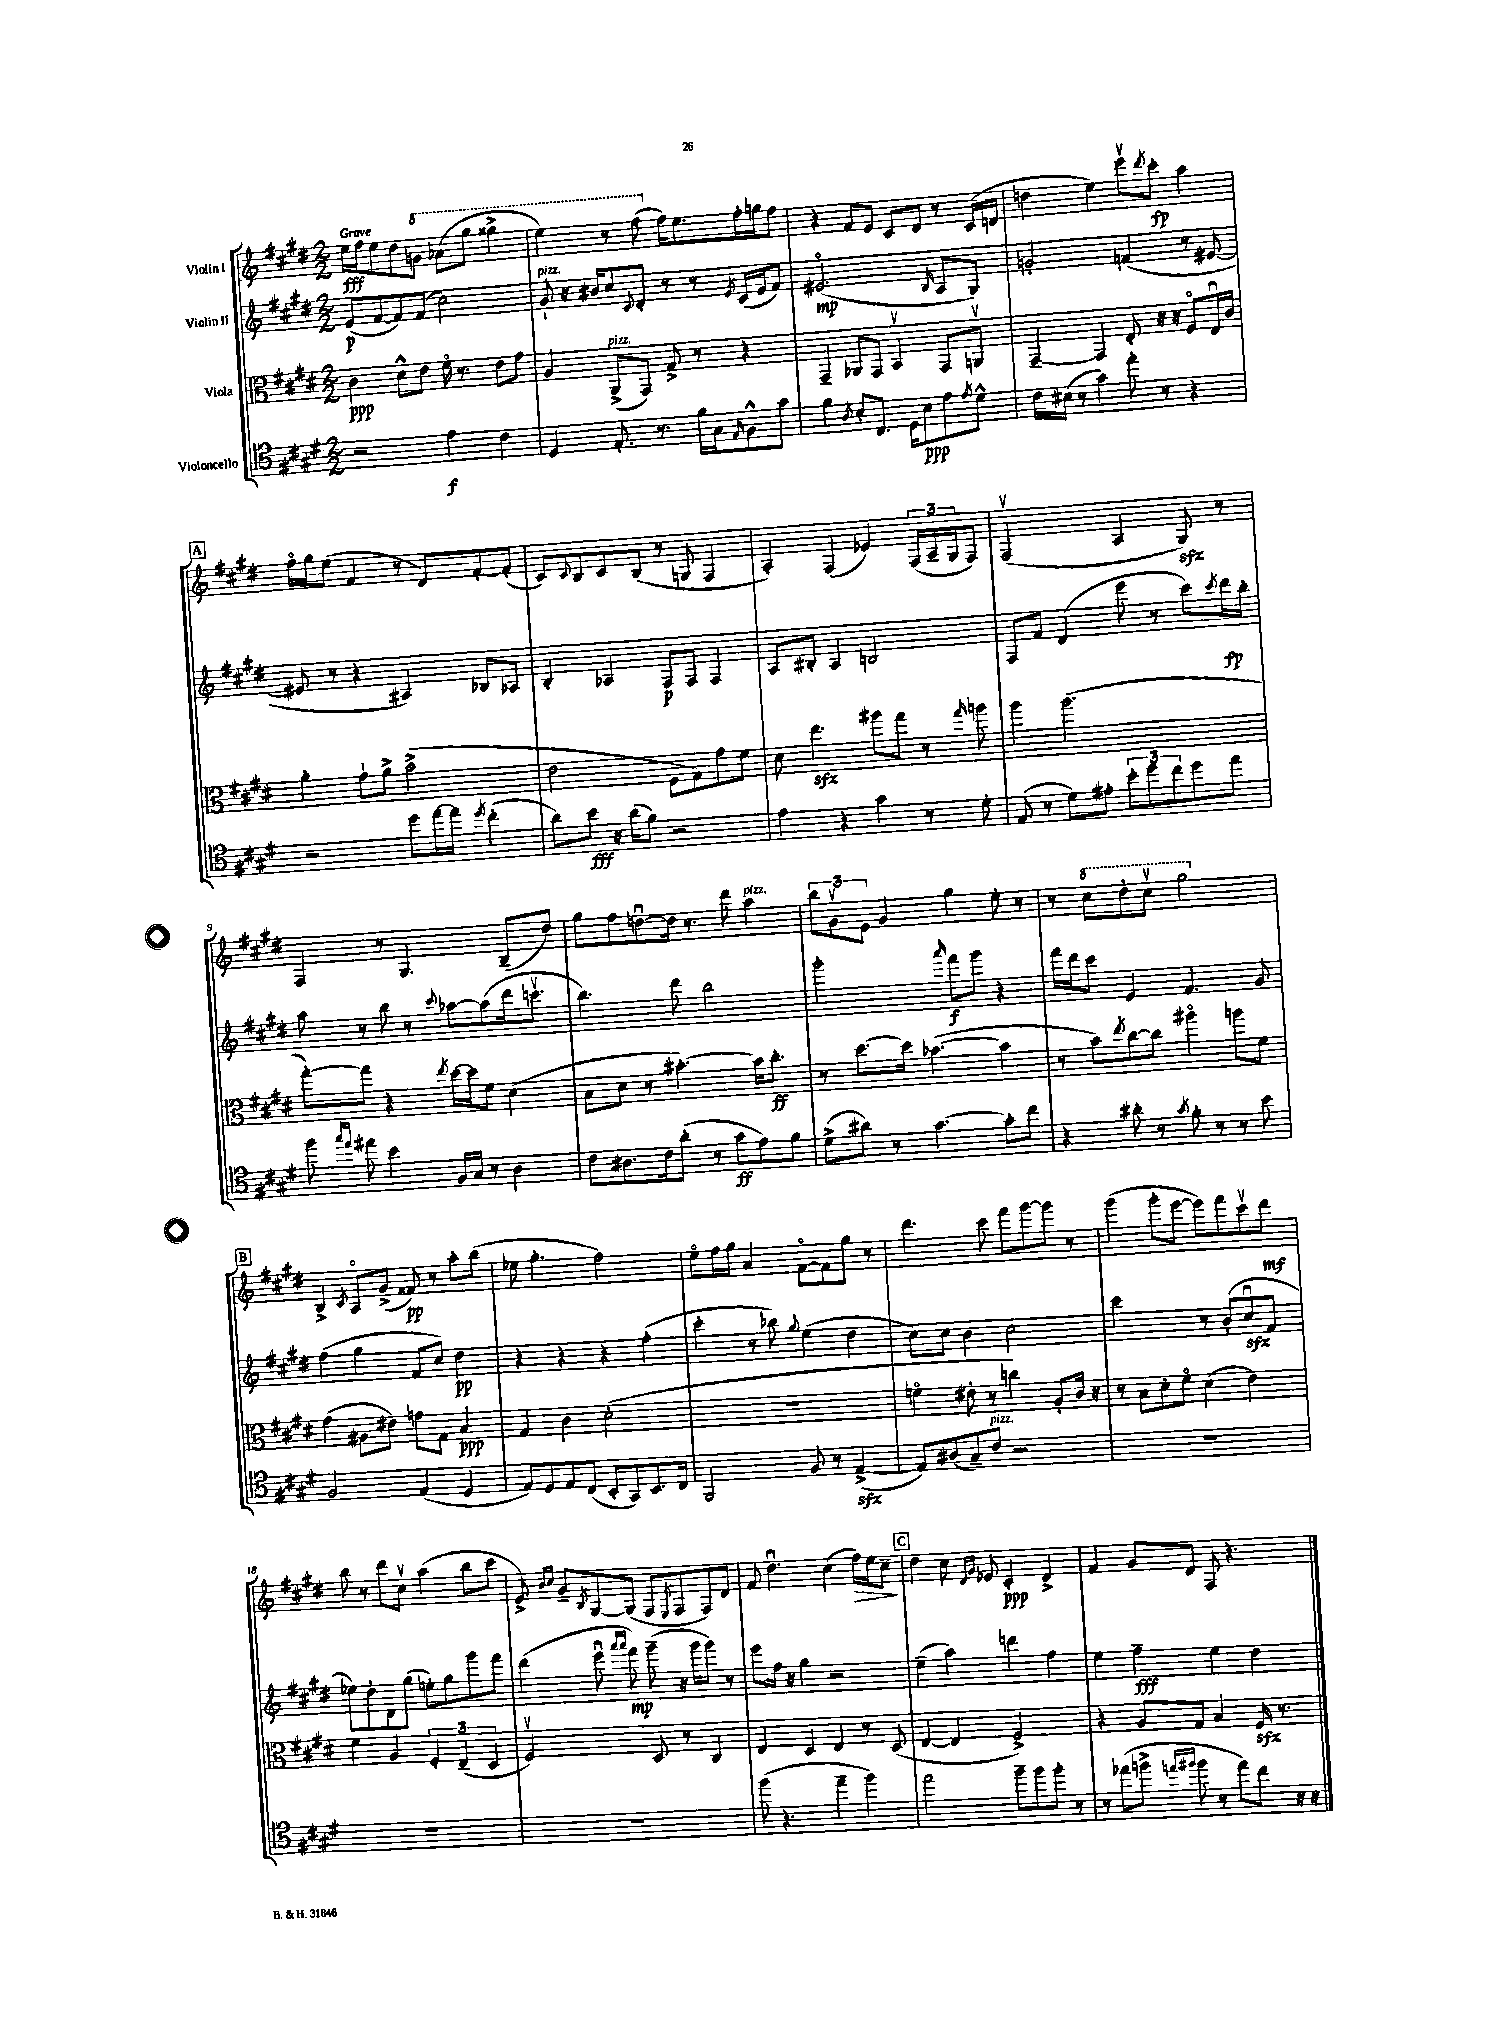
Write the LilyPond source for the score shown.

<<
\new StaffGroup <<
\new Staff = "s0" \with { instrumentName = "Violin I" } {
    \clef treble \key e \major \numericTimeSignature \time 2/2 \tempo "Grave"
    e''16\fff fis''16 e''8 dis''8 \ottava #1 g''8 aes''8( gis'''8 gisis'''4-> |
    e'''4) r8 fis'''8( \ottava #0 fis''16) e''8. fis''16-. g''16 fis''8 |
    r4 fis'8 e'8 cis'8 dis'8 r8 cis'16( d'16 |
    d''4 e''4) e'''8\upbow \acciaccatura { dis'''8 } cis'''8-.\fp a''4 |
    \mark \markup { \box "A" } fis''16\flageolet gis''16 e''8( fis'4 r8 dis'8) fis'8~-. fis'8-.( |
    cis'8) \appoggiatura { cis'8 } b8 cis'8 b8( r8 g8 fis4 |
    a4-.) fis4( ees'4) \tuplet 3/2 { fis16( a16-- gis16 } fis8) |
    fis2\upbow( a4 gis8\sfz) r8 |
    fis4 r8 gis4. b8--( dis''8) |
    gis''8 fis''8 d''8~\downbow d''16 r8. dis'''8 a''4^\markup { \italic "pizz." } |
    \tuplet 3/2 { b''8 gis'8\upbow e'8 } gis'4 gis''4 e''8-. r8 |
    r8 \ottava #1 cis'''8 dis'''8-. cis'''8\upbow gis'''2 \ottava #0 |
    \mark \markup { \box "B" } b4-> \acciaccatura { cis'8 } a8\flageolet gis'8->( fisis'8\pp) r8 a''8-. b''8( |
    ees''8 gis''4.-. fis''2) |
    e''8\flageolet fis''16 gis''16 a'4 fis'8~\flageolet fis'8 gis''8 r8 |
    dis'''4. cis'''8 fis'''8 gis'''8~ gis'''8 r8 |
    gis'''4( gis'''8-. e'''8~ e'''8) fis'''8 cis'''8\upbow dis'''8\mf |
    b''8 r8 dis'''8 cis''8\upbow a''4( b''8 cis'''8 |
    e'8->) \grace { b'16 cis''16 } gis'8-- \acciaccatura { b8 } gis8~ gis8( fis8 \acciaccatura { e8 } fis8 fis8) dis'8 |
    fis'8 dis''4.\downbow cis''4( fis''16\>) e''16 cis''8--\! |
    \mark \markup { \box "C" } dis''4 cis''8 \grace { dis'16 gis'16 } ees'8 cis'4-.\ppp dis'4-> |
    fis'4 gis'8 dis'8 fis8 r4. \bar "|." |
}
\new Staff = "s1" \with { instrumentName = "Violin II" } {
    \clef treble \key e \major \numericTimeSignature \time 2/2
    e'8\p( fis'8~ fis'8) fis'8( cis''2) |
    gis'8-!^\markup { \italic "pizz." } r16 bis'16 cis''8 \appoggiatura { cis'8 } dis'8-. r8 r8 \acciaccatura { e'8 } cis'16( e'16 fis'8) |
    eis'2.\flageolet\mp( \grace { b16 } a8 gis8) |
    g'2-. f'4( r8 eis'8~ |
    \mark \markup { \box "A" } eis'8 r8 r4 ais4) bes8 aes8 |
    b4-. aes4 fis8\p fis8 fis4 |
    a8 bis8-. a4 b2 |
    fis8 fis'8 dis'4( e'''8 r8 cis'''8) \acciaccatura { cis'''8 } dis'''16\fp b''16-. |
    a''8 r8 b''8 r8 \appoggiatura { cis'''8 } aes''8~ aes''8( dis'''16 c'''8.\upbow |
    b''4.) dis'''8 b''2 |
    gis'''2-. \grace { a'''16 } fis'''8\f gis'''8 r4 |
    fis'''16 dis'''16 cis'''8 e'4 fis'4. gis'8 |
    \mark \markup { \box "B" } fis''4( gis''4 fis'8 cis''8) dis''4\pp |
    r4 r4 r4 fis''4-.( |
    cis'''4-. r8 bes''8) \appoggiatura { gis''8 } e''4( dis''4 |
    cis''8) cis''8 b'4 cis''2 |
    cis'''2 r8 b'8-.( cis''8\downbow\sfz fis'8 |
    ees''8) dis''8-. dis'8 gis''8( e''8-.) gis''8 gis'''8 fis'''8 |
    dis'''4( e'''8\downbow \grace { a'''16 a'''16 } fis'''8\mp) gis'''8--( r16 gis'''16 gis'''8) r8 |
    e'''8 fis''16 r16 gis''4 r2 |
    \mark \markup { \box "C" } e''4--( a''4) d'''4 fis''4 |
    e''4 fis''4--\fff e''4 dis''4 \bar "|." |
}
\new Staff = "s2" \with { instrumentName = "Viola" } {
    \clef alto \key e \major \numericTimeSignature \time 2/2
    cis'4\ppp dis'8-^ e'8 fis'16\flageolet r8. e'8 gis'8 |
    a4 a,8->^\markup { \italic "pizz." }( gis,8) gis8-> r8 r4 |
    gis,4-- aes,8 gis,8 b,4\upbow gis,8 a,8\upbow |
    gis,4~-- gis,4 e8-. r16 r16 fis8\flageolet e16\downbow cis'16 |
    \mark \markup { \box "A" } a'4-. gis'8-! a'8-> b'2->( |
    e'2 fis8 gis8) gis'8 fis'8 |
    dis'8 e''4.\sfz ais''8 gis''8 r8 \grace { gis''16 } a''8 |
    a''4 a''2.( |
    gis''8~-.) gis''8 r4 \acciaccatura { e''8 } dis''16~ dis''16 fis'8 dis'4( |
    b8 dis'8 r8 bis'4.~-.) bis'16 cis''8.-.\ff |
    r8 dis''8.~ dis''16 bes'4.~( bes'4 |
    r8 b'8) \acciaccatura { e''8 } cis''8~ cis''8 ais''4\flageolet a''8 fis'8 |
    \mark \markup { \box "B" } gis'4( ais8 eis'8) g'8 gis8 b4\ppp |
    gis4 cis'4 dis'2-.( |
    R1 |
    f'4\flageolet eis'8-. r8 c''4) a8-. cis'16 r16 |
    r8 b8 dis'8-. fis'8\flageolet dis'4( e'4) |
    fis'4 a4 \tuplet 3/2 { fis4-. e4--( dis4 } |
    fis2\upbow) dis8 r8 cis4 |
    e4 dis4 e4 r8 dis8( |
    \mark \markup { \box "C" } e4~ e4 fis2->) |
    r4 a8 gis8 b4 fis16\sfz r8. \bar "|." |
}
\new Staff = "s3" \with { instrumentName = "Violoncello" } {
    \clef tenor \key e \major \numericTimeSignature \time 2/2
    r2 e'4\f cis'4 |
    dis4 e8.-. r8. fis'16 gis16 \grace { e16 } fis8-^ gis'8 |
    fis'4 \acciaccatura { a8 } b8-. cis8. dis16 b8\ppp e'8 \acciaccatura { e'8 } dis'8-^ |
    cis'16 bis16( r8 gis'4) e''8-. r8 r4 |
    \mark \markup { \box "A" } r2 dis''8 e''16~ e''16 \acciaccatura { dis''8 } cis''4-.( |
    a'8) b'8\fff r16 a'16( fis'8) r2 |
    e'4 r4 gis'4 r8 dis'8-. |
    e8( r8 dis'8) eis'8-. \tuplet 3/2 { b'8-. dis''8 cis''8 } dis''8 e''8 |
    fis''8 \grace { gis''16 e''16 } eis''8 b'4 fis16 gis16 r8 a4 |
    cis'8 ais8. cis'16 a'8-.( r8 gis'8\ff e'8) fis'8 |
    dis'8->( ais'8) r8 gis'4.~ gis'8-. cis''8 |
    r4 ais'8-. r8 \acciaccatura { gis'8 } fis'8-. r8 r8 b'8 |
    \mark \markup { \box "B" } fis2 e4( dis4 |
    e8) dis8 e8 cis8( b,8-. gis,8) b,8. cis16 |
    fis,2 fis8 r8 e4~->\sfz( |
    e8) ais8( gis8--) cis'8^\markup { \italic "pizz." } r2 |
    R1 |
    R1 |
    R1 |
    fis''8( r4. e''4-- fis''4) |
    \mark \markup { \box "C" } e''2 fis''8-- fis''8 fis''8-. r8 |
    r8 ees''8( f''8-> \grace { e''16 fis''16 } fis''8 r8 e''8) cis''8 r16 r16 \bar "|." |
}
>>
>>
